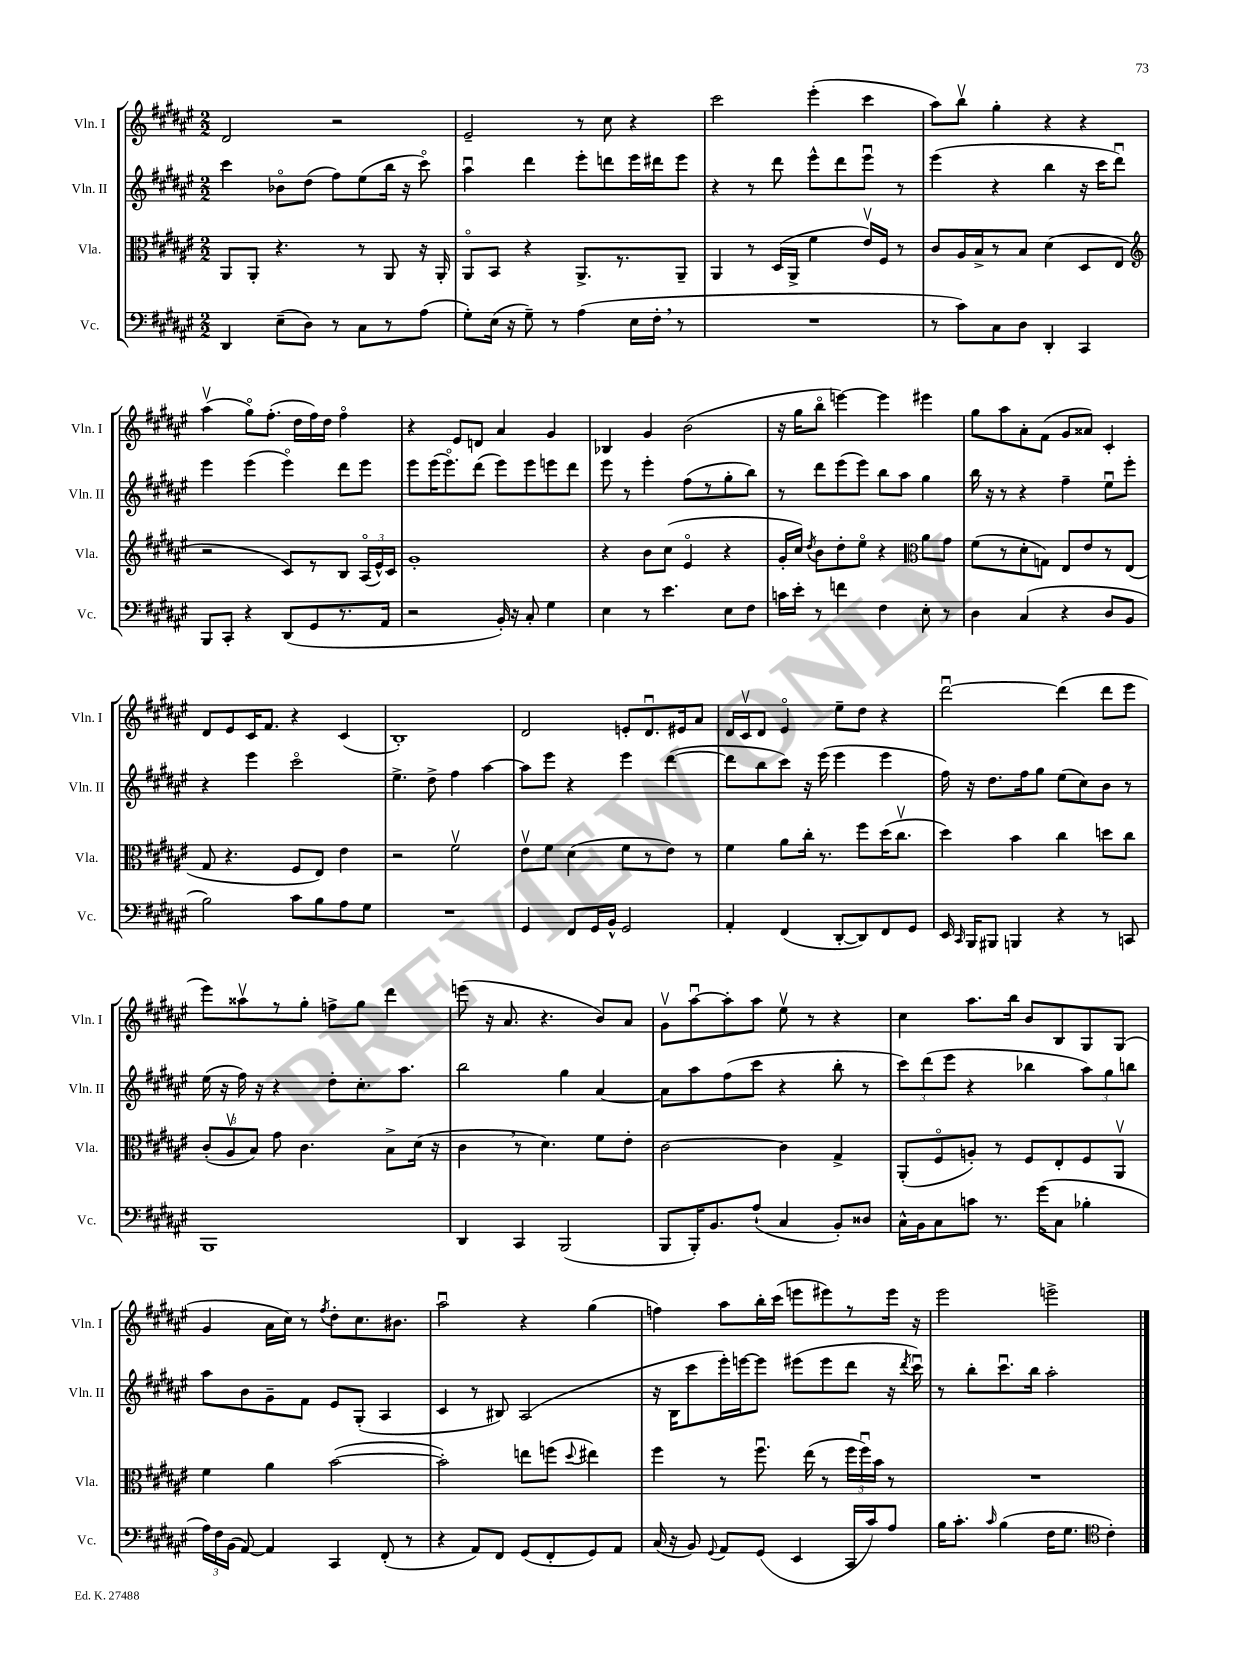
<<
\new StaffGroup <<
\new Staff = "s0" \with { instrumentName = "Vln. I" shortInstrumentName = "Vln. I" } {
    \clef treble \key fis \major \numericTimeSignature \time 2/2
    \autoBeamOff dis'2 r2 |
    eis'2-- r8 cis''8 r4 |
    cis'''2 eis'''4-.( cis'''4 |
    ais''8[) b''8]\upbow gis''4-. r4 r4 |
    ais''4\upbow( gis''8[\flageolet) fis''8.]-.( dis''16[ fis''16) dis''16] fis''4\flageolet |
    r4 eis'8[ d'8] ais'4 gis'4 |
    bes4 gis'4 b'2( |
    r16 gis''16[ b''8]\flageolet e'''4~) e'''4 eis'''4 |
    gis''8[ ais''8 ais'8-. fis'8]( gis'8[ aisis'8]) cis'4-. |
    dis'8[ eis'8 cis'16 fis'8.] r4 cis'4( |
    b1-.) |
    dis'2 e'8[-. dis'8.\downbow eis'16 ais'8] |
    dis'16[ cis'16\upbow dis'8] eis'4\flageolet eis''8[-- dis''8] r4 |
    dis'''2~\downbow dis'''4( dis'''8[ eis'''8] |
    eis'''8[) aisis''8\upbow r8 gis''8]-. f''8[-> gis''8] dis'''4 |
    e'''8( r16 ais'8. r4. b'8[) ais'8] |
    gis'8[\upbow ais''8~\downbow ais''8-. ais''8] eis''8\upbow r8 r4 |
    cis''4 ais''8.[ b''16] b'8[ b8 gis8 gis8]( |
    gis'4 ais'16[ cis''16]) r8 \acciaccatura { fis''8 } dis''8[-. cis''8. bis'8.] |
    ais''2\downbow r4 gis''4( |
    f''4) ais''8[ b''16-. cis'''16]( e'''8[ eis'''8) r8 eis'''16] r16 |
    eis'''2 e'''2-> \bar "|." |
}
\new Staff = "s1" \with { instrumentName = "Vln. II" shortInstrumentName = "Vln. II" } {
    \clef treble \key fis \major \numericTimeSignature \time 2/2
    \autoBeamOff cis'''4 bes'8[\flageolet dis''8]( fis''8[) eis''8( b''16] r16 cis'''8\flageolet) |
    ais''4\downbow dis'''4 eis'''8[-. d'''8 eis'''16 dis'''16 eis'''8] |
    r4 r8 dis'''8 eis'''8[-^ dis'''8 eis'''8]\downbow r8 |
    eis'''4( r4 b''4 r16 cis'''16[ dis'''8]\downbow) |
    eis'''4 eis'''4( eis'''4\flageolet) dis'''8[ eis'''8] |
    eis'''8[ eis'''16( eis'''8.\flageolet) dis'''8]( eis'''8[) eis'''8 e'''8 dis'''8] |
    eis'''8 r8 eis'''4-. fis''8[( r8 gis''8-. b''8]) |
    r8 dis'''8[ eis'''8( eis'''8]) b''8[ ais''8] gis''4 |
    b''16 r16 r8 r4 fis''4-- eis''8[\downbow eis'''8]-. |
    r4 eis'''4 cis'''2\flageolet |
    eis''4.-> dis''8-> fis''4 ais''4~ |
    ais''8[ eis'''8] r4 eis'''4 dis'''4~( |
    dis'''8[ b''8 cis'''8]) r16 eis'''16( eis'''4 eis'''4 |
    fis''16) r16 dis''8.[ fis''16 gis''8] eis''8[( cis''8) b'8] r8 |
    eis''16( r16 fis''16) r16 r4 dis''8[-. cis''8.-. ais''8.] |
    b''2 gis''4 ais'4~ |
    ais'8[ ais''8 fis''8( cis'''8] r4 b''8-. r8 |
    \tuplet 3/2 { cis'''8[) dis'''8( eis'''8] } r4 bes''4 \tuplet 3/2 { ais''8[) gis''8 b''8] } |
    ais''8[ b'8 gis'8-- fis'8] eis'8[ gis8]-.( ais4 |
    cis'4 r8 bis8) ais2( |
    r16 b16[ cis'''8 eis'''16-.) e'''16~ e'''8] eis'''8[( eis'''8 dis'''8] r16 \acciaccatura { dis'''8 } cis'''16\downbow) |
    r8 b''8[-. cis'''8.\downbow b''16] ais''2-. \bar "|." |
}
\new Staff = "s2" \with { instrumentName = "Vla." shortInstrumentName = "Vla." } {
    \clef alto \key fis \major \numericTimeSignature \time 2/2
    \autoBeamOff ais,8[ ais,8]-. r4. r8 ais,8 r16 ais,16-. |
    ais,8[\flageolet b,8] r4 ais,8.[-> r8. ais,8]-- |
    ais,4 r8 dis16[( ais,16]-> fis'4 eis'16[\upbow) fis16] r8 |
    cis'8[ ais16 b16-> r8 b8] dis'4( dis8[ eis8] |
    \clef treble r2 cis'8[) r8 b8] \tuplet 3/2 { ais16[\flageolet( eis'16-^) cis'16] } |
    gis'1-. |
    r4 b'8[ cis''8]( eis'4\flageolet r4 |
    gis'16[-. cis''16]) \acciaccatura { dis''8 } b'8[ dis''8-. eis''8]\flageolet r4 \clef alto ais'8[ gis'8] |
    fis'8[( r8 dis'8-. g8]) eis8[ eis'8 r8 eis8]( |
    gis8 r4. fis8[ eis8]) eis'4 |
    r2 fis'2\upbow |
    eis'8[\upbow fis'8] dis'4( fis'8[ r8 eis'8]) r8 |
    fis'4 ais'8[ cis''16]-. r8. fis''8[ dis''16( cis''8.]\upbow |
    dis''4) b'4 cis''4 d''8[ cis''8] |
    \tuplet 3/2 { cis'8[-.( ais8\upbow b8]) } gis'8 cis'4. b8[-> dis'16]( r16 |
    cis'4 \breathe r8 dis'4.) fis'8[ eis'8]-. |
    cis'2~ cis'4 gis4-> |
    ais,8[-.( fis8\flageolet a8]-.) r8 fis8[ eis8-. fis8 ais,8]\upbow |
    fis'4 ais'4 b'2~( |
    b'2-.) e''8[ f''8]( \appoggiatura { dis''8 } eis''4) |
    fis''4 r8 fis''8.\downbow eis''16( r8 \tuplet 3/2 { fis''16[ fis''16\downbow) b'16] } r8 |
    R1 \bar "|." |
}
\new Staff = "s3" \with { instrumentName = "Vc." shortInstrumentName = "Vc." } {
    \clef bass \key fis \major \numericTimeSignature \time 2/2
    \autoBeamOff dis,4 eis8[--( dis8]) r8 cis8[ r8 ais8]( |
    gis8[-.) eis16]( r16 gis8--) r8 ais4( eis16[ fis16]-. \breathe r8 |
    R1 |
    r8 cis'8[) cis8 dis8] dis,4-. cis,4 |
    b,,8[ cis,8]-. r4 dis,8[( gis,8 r8. ais,16] |
    r2 b,16-.) r16 cis8-. gis4 |
    eis4 r8 eis'4. eis8[ fis8] |
    c'16[ eis'16]-. r8 f'4 fis4 eis8-. r8 |
    dis4 cis4( r4 dis8[ b,8] |
    b2) cis'8[ b8 ais8 gis8] |
    R1 |
    gis,4 fis,8[ gis,16 b,16]-^ gis,2 |
    ais,4-. fis,4( dis,8[~-. dis,8) fis,8 gis,8] |
    eis,16 \grace { cis,16 } b,,16[ bis,,8] b,,4 r4 r8 c,8 |
    b,,1 |
    dis,4 cis,4 b,,2( |
    b,,8[ b,,16-.) b,8. ais8]-!( cis4 b,8[-.) disis8] |
    cis16[-^ b,16 cis8 c'8] r8. gis'16[( cis8] bes4-. |
    \tuplet 3/2 { ais16[) fis16 b,16]( } ais,8~) ais,4 cis,4 fis,8-.( r8 |
    r4 ais,8[) fis,8] gis,8[( fis,8-. gis,8) ais,8] |
    cis16( r16 b,8) \appoggiatura { gis,8 } ais,8[ gis,8]( eis,4 cis,16[ cis'16) ais8] |
    b16[ cis'8.]-. \grace { cis'16 } b4( fis16[ gis8.] \clef tenor cis'4-.) \bar "|." |
}
>>
>>
\layout { \context { \Score \remove "Bar_number_engraver" } }
